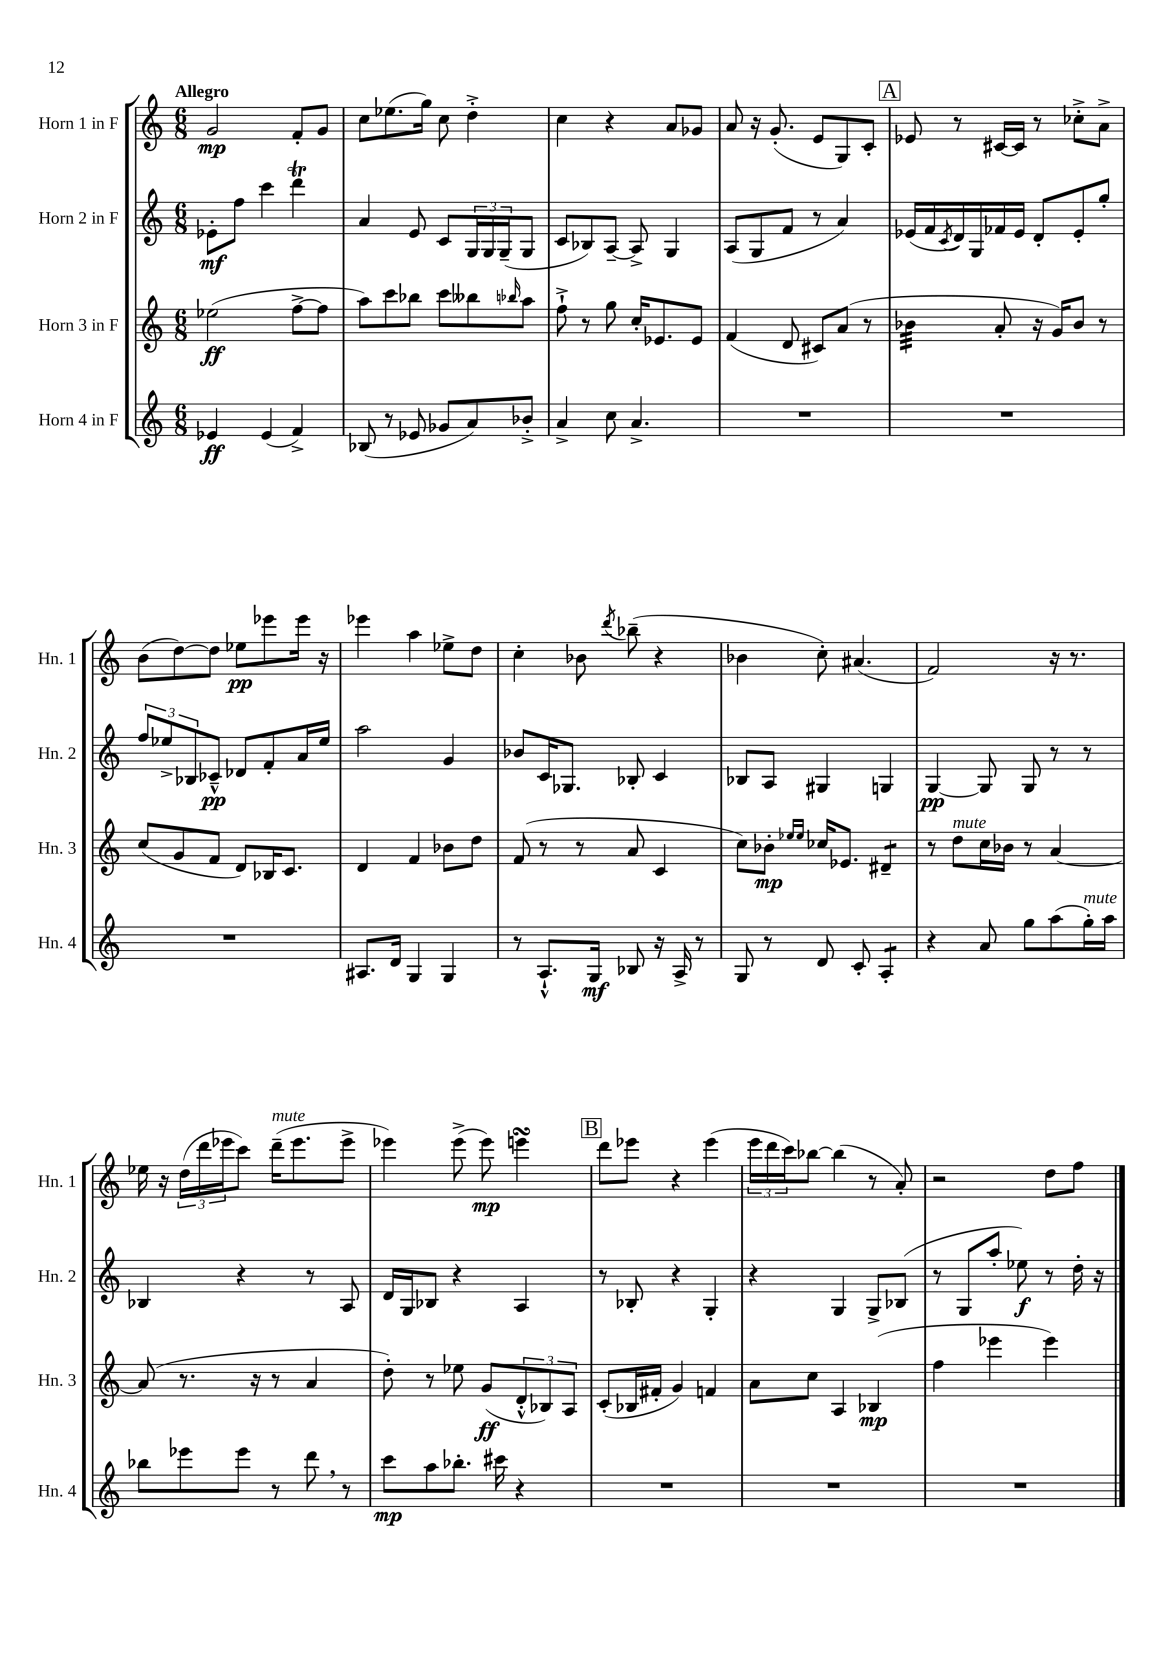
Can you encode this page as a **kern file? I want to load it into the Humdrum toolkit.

**kern	**kern	**kern	**kern
*staff4	*staff3	*staff2	*staff1
*clefG2	*clefG2	*clefG2	*clefG2
*k[]	*k[]	*k[]	*k[]
*M6/8	*M6/8	*M6/8	*M6/8
4e-/	(2ee-\	8e-'\L	2g/
.	.	8ff\J	.
(4e-/	.	4ccc\	.
4f^/)	[8ff^\L	4ddd\	8f'/L
.	8ff\]J	.	8g/J
=	=	=	=
(8B-/	8aa\L)	4a/	8cc\L
8r	8ccc\	.	(8.ee-\
8e-/	8bb-\J	8e/	.
.	.	.	16gg\Jk)
8g-/L	8ccc\L	8c/L	8cc\
8a/)	8bb--\	24G/L	4dd'^\
.	.	24G/	.
.	.	(24G~/J	.
.	16qqbb-/	.	.
8b-'^/J	8aa\J	8G/J	.
=	=	=	=
4a^/	8ff`^\	8c/L	4cc\
.	8r	8B-/)	.
8cc\	8gg\	[8A~/J	4r
4.a^/	16cc'/LK	8A^/]	.
.	8.e-/	.	.
.	.	4G/	8a/L
.	8e-/J	.	8g-/J
=	=	=	=
2.r	(4f/	(8A/L	8a/
.	.	8G/	16r
.	.	.	(8.g'/
.	8d/	8f/J	.
.	8c#/L)	8r	8e/L
.	(8a/J	4a/)	8G/)
.	8r	.	8c'/J
=	=	=	=
2.r	4b-\	(16e-/LL	8e-/
.	.	16f/	.
.	.	8qc/	.
.	.	16d/)	8r
.	.	16G/	.
.	8a'/	16f-/	[16c#/LL
.	.	16e-/JJ	16c#/]JJ
.	16r	8d'/L	8r
.	16g/LK)	.	.
.	8b-/J	8e-'/	8cc-'^\L
.	8r	8gg'/J	8a^\J
=	=	=	=
2.r	(8cc/L	12ff/L	(8b\L
.	.	12ee-^/	.
.	8g/	.	[8dd\)
.	.	12B-/	.
.	8f/J	8c-~^^/J	8dd\]J
.	8d/L)	8d-/L	8ee-\L
.	16B-/K	8f'/	8eee-\
.	8.c/J	.	.
.	.	16a/L	16eee-\Jk
.	.	16ee-/JJ	16r
=	=	=	=
8.A#/L	4d/	2aa\	4eee-\
16d/Jk	.	.	.
4G/	4f/	.	4aa\
4G/	8b-\L	4g/	8ee-^\L
.	8dd\J	.	8dd\J
=	=	=	=
8r	(8f/	8b-/L	4cc'\
8.A`^^/L	8r	16c/K	.
.	.	8.G-/J	.
.	8r	.	8b-\
16G/Jk	.	.	.
.	.	.	8qddd/
8B-/	8a/	8B-'/	(8bb-~\
16r	4c/	4c/	4r
16A^/	.	.	.
8r	.	.	.
=	=	=	=
8G/	8cc\L)	8B-/L	4b-\
8r	8b-'\J	8A/J	.
.	16qqee-/LL	.	.
.	16qqee-/JJ	.	.
8d/	16cc-/LK	4G#/	8cc'\)
.	8.e-/J	.	.
8c'/	.	.	(4.a#/
4A'/	4d#~/	4G/	.
=	=	=	=
4r	8r	[4G/	2f/)
.	8dd\L	.	.
8a/	16cc\L	8G/]	.
.	16b-\JJ	.	.
8gg\L	8r	8G/	.
(8aa\	[4a/	8r	16r
.	.	.	8.r
16gg'\L)	.	8r	.
16aa\JJ	.	.	.
=	=	=	=
8bb-\L	(8a/]	4B-/	16ee-\
.	.	.	16r
8eee-\	8.r	.	(24dd\LL
.	.	.	24ddd\
.	.	.	24eee-\J
8eee-\J	.	4r	8ccc\J)
.	16r	.	.
8r	8r	.	(16ddd~\LK
.	.	.	8.eee-\
8ddd\	4a/	8r	.
8r	.	8A/	8eee-^\J
=	=	=	=
8ccc\L	8dd'\)	16d/LL	4eee-\)
.	.	16G/J	.
8aa\	8r	8B-/J	.
8.bb-'\J	8ee-\	4r	(8eee-^\
.	(8g/L	.	8eee-\)
16ccc#\	.	.	.
4r	12d'^^/	4A/	4eee\
.	12B-/)	.	.
.	12A/J	.	.
=	=	=	=
2.r	(8c'/L	8r	8ddd\L
.	16B-/L	8B-'/	8eee-\J
.	16f#'/JJ	.	.
.	4g/)	4r	4r
.	4f/	4G'/	(4eee-\
=	=	=	=
2.r	8a\L	4r	24eee\LL
.	.	.	24ddd\
.	.	.	24ccc\J)
.	8cc\J	.	[8bb-\J
.	4A/	4G/	(4bb-\]
.	(4B-/	8G^/L	8r
.	.	(8B-/J	8a'/)
=	=	=	=
2.r	4ff\	8r	2r
.	.	8G/L	.
.	4eee-\	8aa'/J	.
.	.	8ee-\)	.
.	4eee-\)	8r	8dd\L
.	.	16dd'\	8ff\J
.	.	16r	.
==	==	==	==
*-	*-	*-	*-
